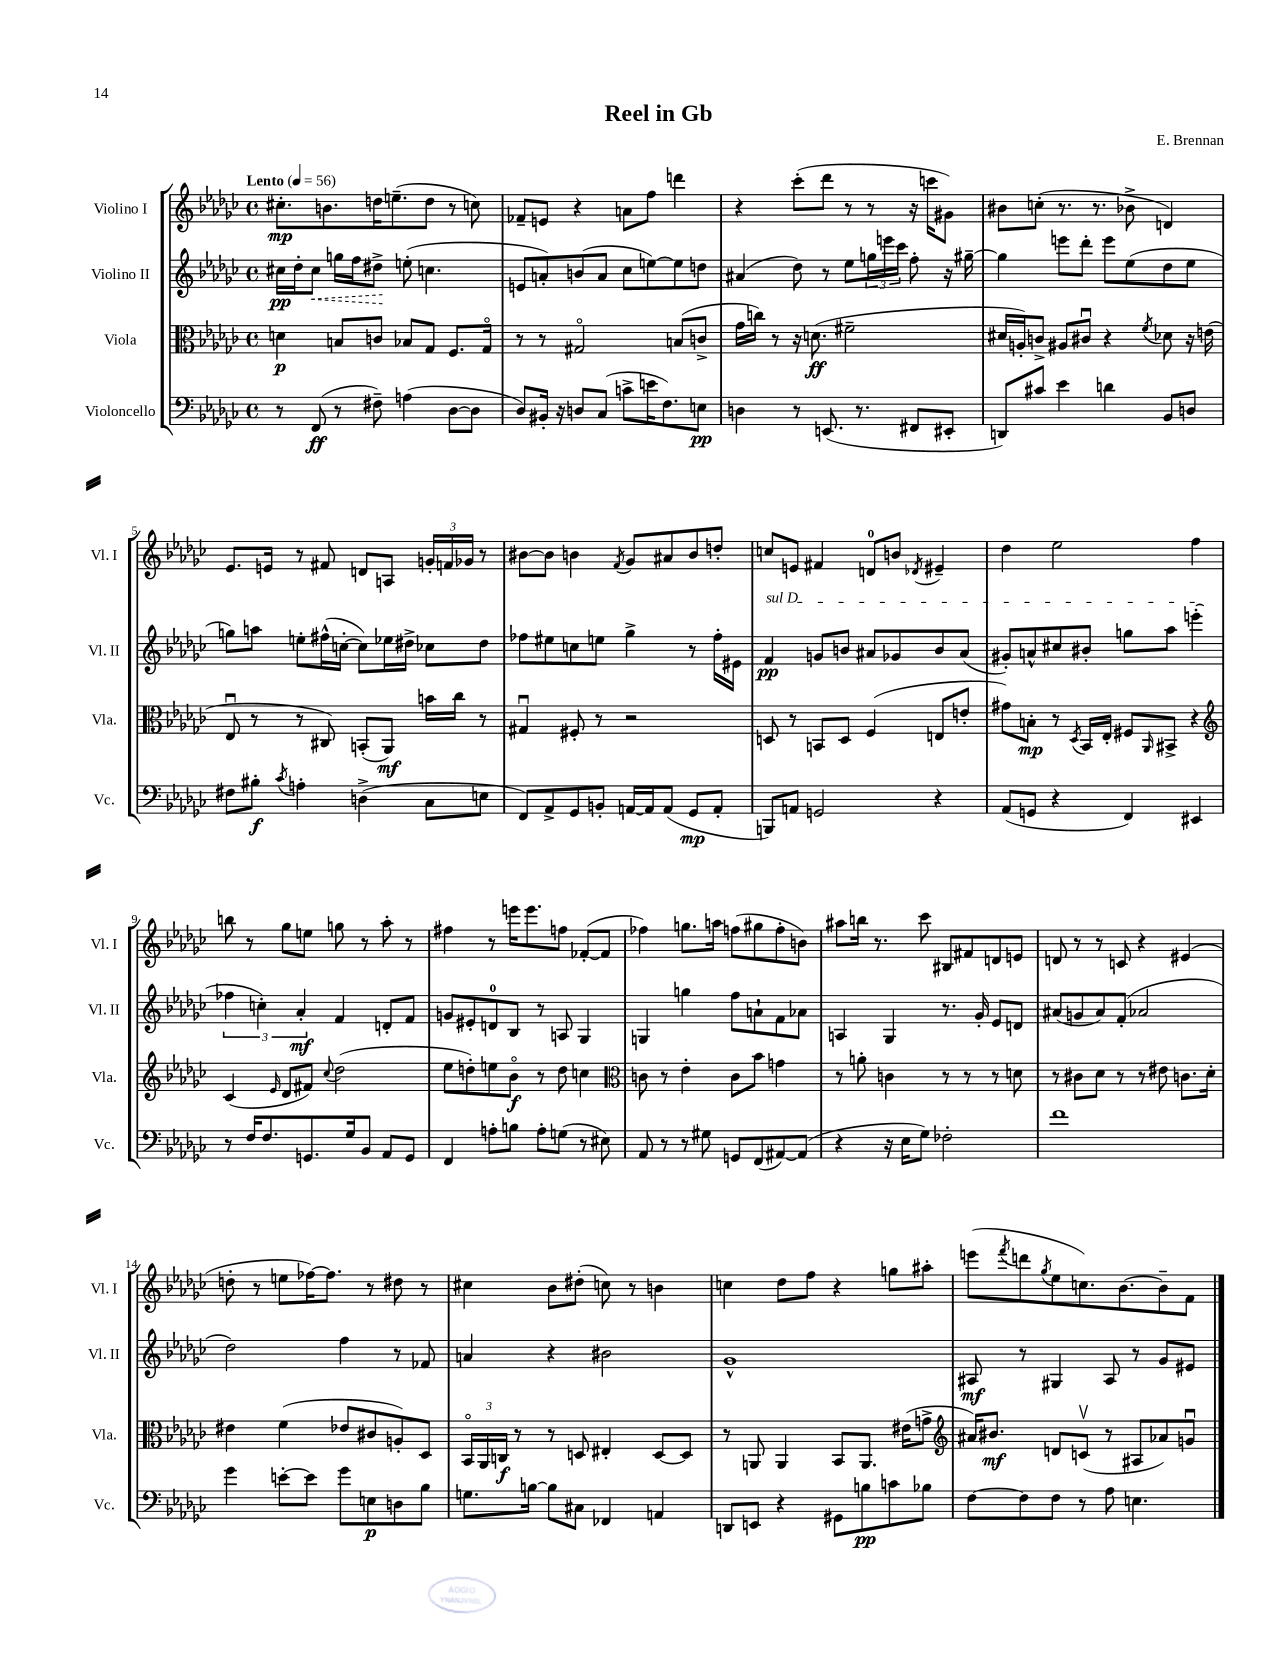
\header { title = "Reel in Gb" composer = "E. Brennan" }
<<
\new StaffGroup <<
\new Staff = "s0" \with { instrumentName = "Violino I" shortInstrumentName = "Vl. I" } {
    \clef treble \key ges \major \defaultTimeSignature \time 4/4 \tempo "Lento" 4 = 56
    cis''8.-.\mp b'8. d''16 e''8.--( d''8 r8 c''8) |
    fes'8-- e'8 r4 a'8 f''8 d'''4 |
    r4 ces'''8-.( des'''8 r8 r8 r16 c'''16 gis'8) |
    bis'8 c''8-.( r8. r8. bes'8-> d'4) |
    ees'8. e'16 r8 fis'8 d'8 a8 \tuplet 3/2 { g'16-. f'16 ges'16 } r8 |
    bis'8~ bis'8 b'4 \acciaccatura { f'8 } ges'8 ais'8 b'8 d''8-. |
    c''8 e'8 fis'4 d'8-0 b'8 \acciaccatura { des'8 } eis'4-- |
    des''4 ees''2 f''4 |
    b''8 r8 ges''8 e''8 g''8 r8 aes''8-. r8 |
    fis''4 r8 e'''16 e'''8. f''8 fes'8~-.( fes'8 |
    fes''4) g''8. a''16 f''8( gis''8 f''8-. b'8) |
    ais''8 b''16 r8. ces'''8 bis8 fis'8 d'8 e'8 |
    d'8 r8 r8 c'8 r4 eis'4( |
    d''8-. r8 e''8 fes''16~) fes''8. r8 dis''8 r8 |
    cis''4 bes'8 dis''8-.( c''8) r8 b'4 |
    c''4 des''8 f''8 r4 g''8 ais''8-. |
    e'''8( \acciaccatura { f'''8 } d'''8 \acciaccatura { ges''8 } ees''8 c''8.) bes'8.~ bes'8-- f'8 \bar "|." |
}
\new Staff = "s1" \with { instrumentName = "Violino II" shortInstrumentName = "Vl. II" } {
    \clef treble \key ges \major \defaultTimeSignature \time 4/4
    cis''16\pp des''16-. \once \override Hairpin.style = #'dashed-line cis''8\< g''16 f''16 dis''8->\! e''8-.( c''4. |
    e'8 a'8-.) b'8( a'8 ces''8 e''8~) e''8 d''8 |
    ais'4( des''8) r8 ees''8 \tuplet 3/2 { g''16 e'''16 ces'''16 } f''8-. r16 gis''16~-- |
    gis''4 e'''8 des'''8-. e'''8 ees''8( des''8 ees''8 |
    g''8) a''8 e''8-. fis''16-^( c''16~-. c''8) ees''16 dis''16-> ces''8 dis''8 |
    fes''8 eis''8 c''8 e''8 ges''4-> r8 fes''16-. eis'16 |
    \once \override TextSpanner.bound-details.left.text = \markup { \italic "sul D" } f'4\pp\startTextSpan g'8 b'8 ais'8 ges'8 b'8 ais'8( |
    gis'8-.) a'8-^ cis''8 bis'8-. g''8 aes''8 e'''4-.\stopTextSpan( |
    \tuplet 3/2 { fes''4 c''4-.) aes'4-.\mf } f'4 d'8-. f'8 |
    g'8 eis'8-. d'8-0 bes8 r8 a8 ges4 |
    g4 g''4 f''8 a'8-! f'8 aes'8 |
    a4 ges4 r8. ges'16-. ees'8 d'8 |
    ais'8( g'8 ais'8) f'8-.( aes'2 |
    des''2) f''4 r8 fes'8 |
    a'4 r4 bis'2 |
    ges'1-^ |
    ais8\mf r8 gis4 ais8 r8 ges'8 eis'8 \bar "|." |
}
\new Staff = "s2" \with { instrumentName = "Viola" shortInstrumentName = "Vla." } {
    \clef alto \key ges \major \defaultTimeSignature \time 4/4
    d'4\p b8 c'8 bes8 ges8 f8. ges16\flageolet |
    r8 r8 gis2\flageolet b8( c'8-> |
    ges'16 c''16) r8 r16 d'8.\ff( fis'2-- |
    dis'16 a16-.) c'8-> ais8 cis'8\downbow r4 \acciaccatura { f'8 } des'8 r16 e'16( |
    ees8\downbow r8 r8 cis8) b,8-.( aes,8\mf) b'16 ces''16 r8 |
    gis4\downbow fis8-. r8 r2 |
    d8 r8 b,8 d8 f4( e8 e'8-. |
    gis'8) b8-.\mp r8 \acciaccatura { des8 } bes,16 ees16-. fis8 \grace { aes,16 } bis,8-> r4 |
    \clef treble ces'4( \grace { ees'16 } des'8 fis'8) \appoggiatura { ces''8 } des''2( |
    ees''8 d''8-.) e''8 bes'8\flageolet\f r8 d''8 c''4 |
    \clef alto c'8 r8 ees'4-. c'8 bes'8 g'4 |
    r8 a'8-. c'4 r8 r8 r8 d'8 |
    r8 cis'8 des'8 r8 r8 eis'8 c'8. des'16-. |
    eis'4 f'4( ees'8 cis'8 a8-.) des8 |
    \tuplet 3/2 { bes,16\flageolet aes,16 c16\f } r8 r8 d8 eis4-. d8~ d8 |
    r8 a,8 a,4 bes,8 a,8. eis'16( g'8-> |
    \clef treble ais'16) bis'8.\mf d'8 c'8\upbow( r8 ais8 aes'8) g'8\downbow \bar "|." |
}
\new Staff = "s3" \with { instrumentName = "Violoncello" shortInstrumentName = "Vc." } {
    \clef bass \key ges \major \defaultTimeSignature \time 4/4
    r8 f,8\ff( r8 fis8--) a4( des8~ des8 |
    des8) bis,16-. r16 d8 ces8( c'8-> e'16 f8.) e8\pp |
    d4 r8 e,8.( r8. fis,8 eis,8-. |
    d,8) cis'8 ees'4 d'4 bes,8 d8 |
    fis8 bis8-.\f \acciaccatura { ces'8 } a4-. d4->( ces8 e8 |
    f,8) aes,8-> ges,8 b,8-. a,16~ a,16 a,8( ges,8\mp a,8-. |
    b,,8) a,8 g,2 r4 |
    aes,8( g,8 r4 f,4) eis,4 |
    r8 f16 f8. g,8. ges16 bes,8 aes,8 g,8 |
    f,4 a8-. b8 a8-. g8( r8 eis8) |
    aes,8 r8 r8 gis8 g,8 f,8( ais,8~) ais,8( |
    r4 r16 ees16 ges8) fes2-. |
    f'1 |
    ges'4 e'8~-. e'8 ges'8 e8\p d8 bes8 |
    g8. b16~ b8 cis8 fes,4 a,4 |
    d,8 e,8 r4 gis,8 b8\pp c'8 bes8 |
    f8~ f8 f8 r8 aes8 e4. \bar "|." |
}
>>
>>
